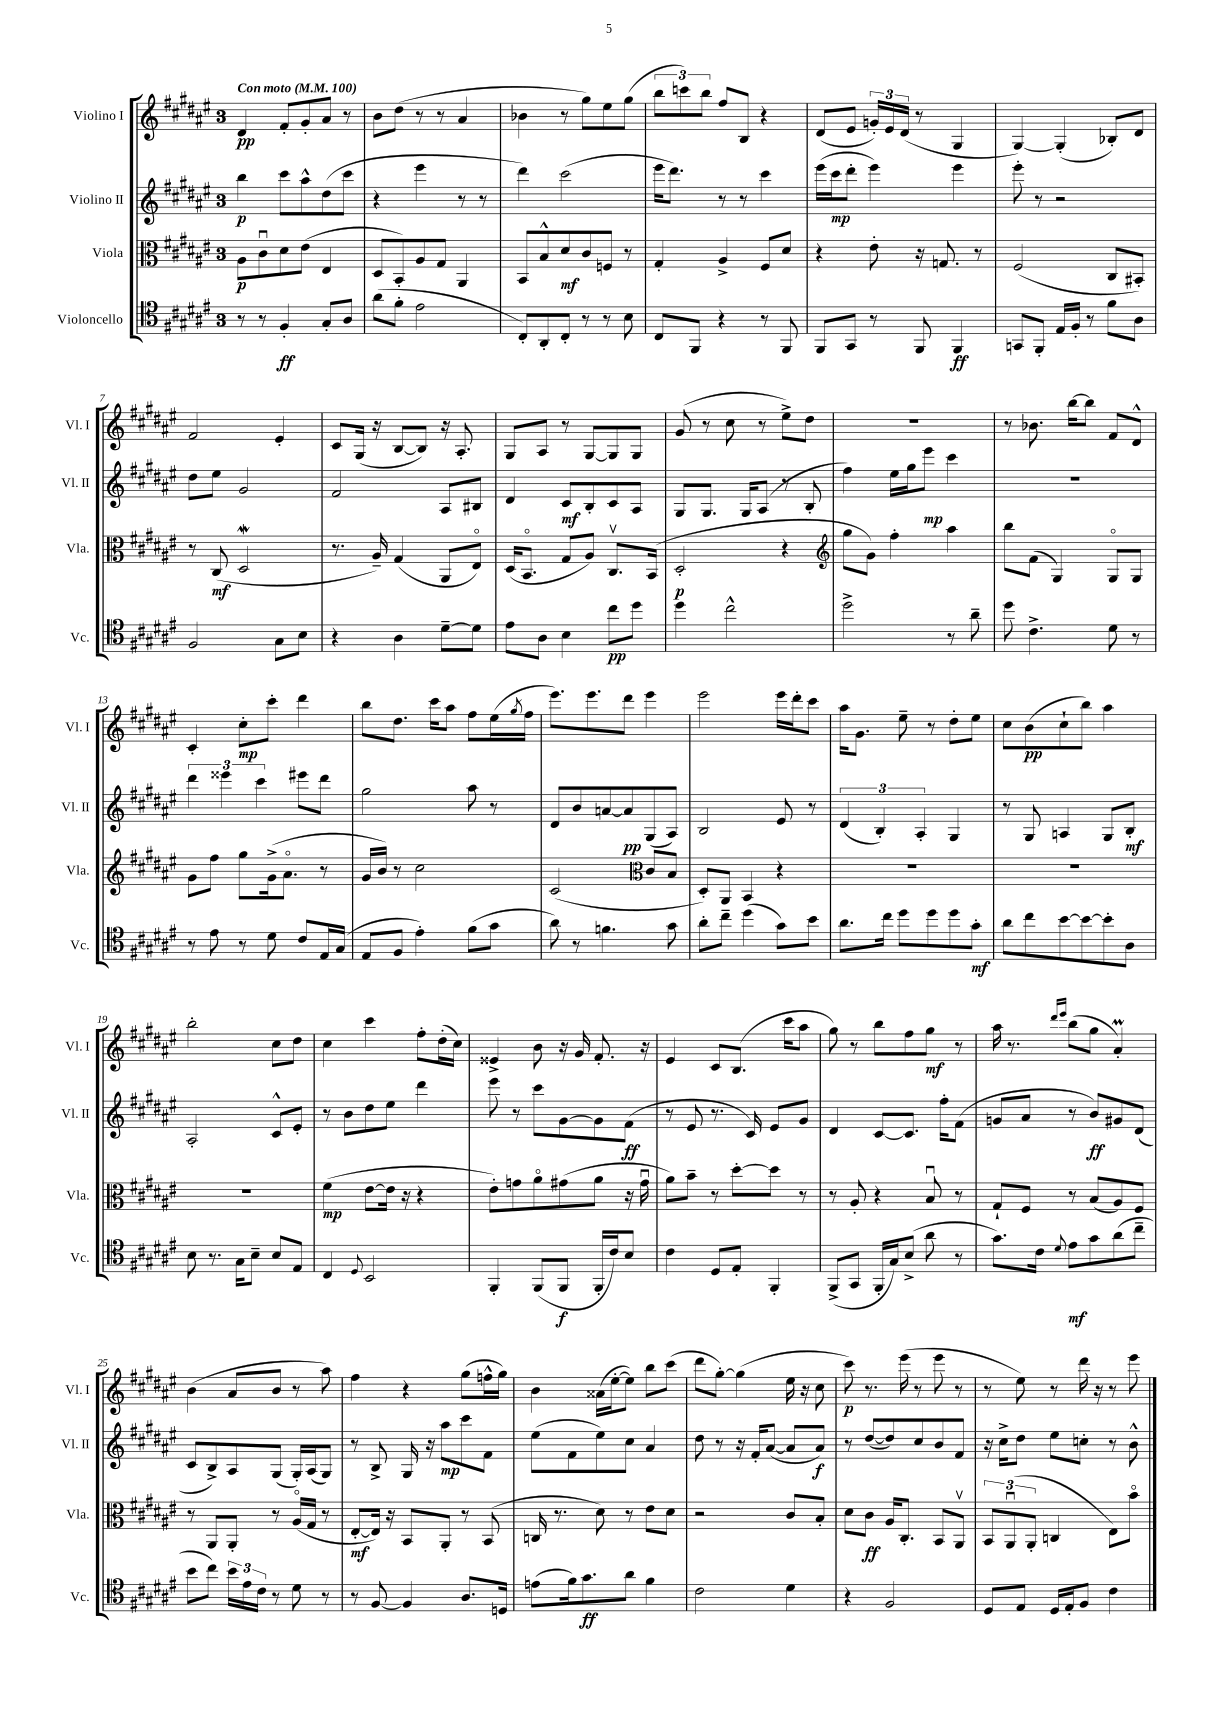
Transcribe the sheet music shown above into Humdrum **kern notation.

**kern	**kern	**kern	**kern
*staff4	*staff3	*staff2	*staff1
*clefC4	*clefC3	*clefG2	*clefG2
*k[f#c#g#d#a#e#]	*k[f#c#g#d#a#e#]	*k[f#c#g#d#a#e#]	*k[f#c#g#d#a#e#]
*M3/4	*M3/4	*M3/4	*M3/4
*MM100	*MM100	*MM100	*MM100
8r	8A#\L	4bb\	4d#/
8r	8c#u\	.	.
4F#'/	8d#\	8ccc#\L	8f#'/L
.	(8e#\J	8aa#^^\	8g#'/
8G#'/L	4E#/	(8dd#\	8a#/J
8A#/J	.	8ccc#\J	8r
=	=	=	=
(8a#\L	8D#/L	4r	8b\L
8f#'\J	8BB'/)	.	(8dd#\J
2e#\	8A#/	4eee#\	8r
.	8G#/J	.	8r
.	4AA#/	8r	4a#/
.	.	8r	.
=	=	=	=
8C#'/L)	8BB/L	4ddd#\)	4b-\
8AA#'/	8B^^/	.	.
8C#'/J	8d#/	(2ccc#\	8r
8r	8c#/	.	8gg#\L)
8r	8F/J	.	8ee#\
8B\	8r	.	(8gg#\J
=	=	=	=
8C#/L	4G#'/	16eee#\LK	12bb\L
.	.	8.ddd#\J)	.
.	.	.	12ccc\)
8FF#/J	.	.	.
.	.	.	12bb\J
4r	4A#^/	8r	8ff#/L
.	.	8r	8B/J
8r	8F#/L	4ccc#\	4r
8FF#/	8d#/J	.	.
=	=	=	=
8FF#/L	4r	(16eee#\LL	(8d#/L
.	.	16ccc#\J	.
8GG#/J	.	8ddd#'\J	8e#/J
8r	8e#'\	4eee#\)	24g'/LL)
.	.	.	24e#/
.	.	.	(24d#/JJ
8FF#/	16r	.	8r
.	8.G/	.	.
4FF#/	.	4eee#\	4G#/
.	8r	.	.
=	=	=	=
8GG/L	(2F#/	8eee#'\	[4G#/)
8FF#'/J	.	8r	.
16E#/LL	.	2r	(4G#'/]
16F#'/JJ	.	.	.
8r	.	.	.
8f#\L	8C#/L	.	8B-'/L)
8A#\J	8BB#'/J)	.	8d#/J
=	=	=	=
2F#/	8r	8dd#\L	2f#/
.	(8C#/	8ee#\J	.
.	2D#/	2g#/	.
8G#\L	.	.	4e#'/
8B\J	.	.	.
=	=	=	=
4r	8.r	2f#/	8c#/L
.	.	.	(16G#/Jk
.	16A#~/)	.	16r
4A#\	(4G#/	.	[8B/L
.	.	.	8B/]J)
[8d#~\L	8AA#/L	8A#/L	16r
.	.	.	8.A#'/
8d#\]J	8E#o/J)	8B#/J	.
=	=	=	=
8e#\L	(16D#/LK	4d#/	8G#/L
.	8.BBo/J	.	.
8A#\J	.	.	8A#/J
4B\	8G#/L	8c#/L	8r
.	8A#/J)	8B'/	[8G#/L
8cc#\L	8.C#v/L	8c#/	8G#/]
8dd#\J	.	8A#/J	8G#/J
.	(16BB/Jk	.	.
=	=	=	=
4dd#\	2D#'/	8G#/L	(8g#/
.	.	8.G#/J	8r
2cc#^^\	.	.	8cc#\
.	.	16G#/LK	.
.	.	(8A#/J	8r
.	4r	8r	8ee#^\L)
.	.	8B'/	8dd#\J
=	=	=	=
*	*clefG2	*	*
2dd#^\	8gg#\L	4ff#\)	2.r
.	8g#\J)	.	.
.	4ff#'\	16ee#\LL	.
.	.	16gg#\J	.
.	.	8eee#\J	.
8r	4aa#\	4ccc#\	.
8a#~\	.	.	.
=	=	=	=
8dd#\	8bb\L	2.r	8r
4.c#^\	(8f#\J	.	8.b-\
.	4G#/)	.	.
.	.	.	[16bb\LK
.	.	.	8bb\]J
8d#\	8G#o/L	.	8f#/L
8r	8G#/J	.	8d#^^/J
=	=	=	=
8r	8g#\L	6ddd#\	4c#'/
8e#\	8ff#\J	.	.
.	.	6eee##\	.
8r	8gg#\L	.	8cc#'\L
.	.	6ccc#\	.
8d#\	(16g#^\k	.	8ccc#'\J
.	8.a#o\J	.	.
8c#/L	.	8eee#\L	4ddd#\
16E#/L	8r	8ddd#\J	.
(16G#/JJ	.	.	.
=	=	=	=
8E#/L	16g#/LL	2gg#\	8bb\L
.	16b/JJ)	.	.
8F#/J	8r	.	8.dd#\J
4e#'\)	2cc#\	.	.
.	.	.	16ccc#\LK
.	.	.	8aa#\J
(8f#\L	.	8aa#\	8ff#\L
8g#\J	.	8r	(16ee#\L
.	.	.	8qgg#/
.	.	.	16ff#\JJ
=	=	=	=
8a#\)	(2c#/	8d#/L	8.eee#\L)
8r	.	8b/	.
.	.	.	8.eee#\
4.f\	.	[8a/	.
.	.	8a/]	8ddd#\J
*	*clefC3	*	*
.	8c#/L	(8G#/	4eee#\
8g#\	8B/J	8A#/J)	.
=	=	=	=
8a#'\L	8D#'/L)	2B/	2eee#\
8cc#~\J	8AA#/J	.	.
(4dd#\	4BB/	.	.
8g#\L)	4r	8e#/	16eee#\LL
.	.	.	16ddd#'\J
8b\J	.	8r	8ccc#\J
=	=	=	=
8.a#\L	2.r	(6d#/	16aa#\LK
.	.	.	8.g#\J
.	.	6B'/)	.
16cc#\Jk	.	.	.
8dd#\L	.	.	8ee#~\
.	.	6A#'/	.
8dd#\	.	.	8r
8dd#\	.	4G#/	8dd#'\L
8g#'\J	.	.	8ee#\J
=	=	=	=
8a#\L	2.r	8r	8cc#\L
8cc#\	.	8G#/	(8b\
[8b\	.	4A/	8cc#`\
8b\_	.	.	8bb\J)
8b'\]	.	8G#/L	4aa#\
8A#\J	.	8B'/J	.
=	=	=	=
8B\	2.r	2A#'/	2bb'\
8.r	.	.	.
16G#\LK	.	.	.
8B~\J	.	.	.
8B/L	.	8c#^^/L	8cc#\L
8E#/J	.	8e#'/J	8dd#\J
=	=	=	=
4C#/	(4f#\	8r	4cc#\
.	.	8b\L	.
8qqD#/	.	.	.
2BB/	[8e#\L	8dd#\	4ccc#\
.	16e#\]Jk	8ee#\J	.
.	16r	.	.
.	4r	4ddd#\	8ff#'\L
.	.	.	(16dd#'\L
.	.	.	16cc#\JJ)
=	=	=	=
4FF#'/	8e#'\L)	8eee#\	4e##^/
.	8g\	8r	.
(8FF#/L	8a#o\	8ccc#\L	8b\
8FF#/J	(8g#\	[8g#\	16r
.	.	.	16g#/
16FF#'/LL	8a#\J	8g#\]	8.f#'/
16c#/J)	.	.	.
8B/J	16r	(8f#\J	.
.	16g#u\	.	16r
=	=	=	=
4c#\	8a#\L)	8r	4e#/
.	8b~\J	8e#/	.
8D#/L	8r	8.r	8c#/L
8E#'/J	[8dd#'\L	.	(8.B/J
.	.	16c#/)	.
4FF#'/	8dd#\]J	8e#/L	.
.	.	.	16ccc#\LK
.	8r	8g#/J	8aa#\J
=	=	=	=
(8FF#^/L	8r	4d#/	8gg#\)
8GG#/J	8A#'/	.	8r
16FF#'/LL	4r	[8c#/L	8bb\L
16G#/J)	.	.	.
(8B^/J	.	8.c#/]J	8ff#\
8a#\	8Bu/	.	8gg#\J
.	.	16ff#'\LK	.
8r	8r	(8f#\J	8r
=	=	=	=
8.g#\L)	8G#`/L	8g/L	16aa#\
.	.	.	8.r
.	8F#/J	8a#/J	.
16c#\Jk	.	.	.
.	.	.	16qqddd#/LL
8qqd#/	.	.	16qqeee#/JJ
8e#\L	8r	8r	(8bb\L
8g#\	(8B/L	8b/L)	8gg#\J
(8a#\	8A#/)	8g#/	4a#'/)
8cc#~\J	8F#/J	(8d#/J	.
=	=	=	=
8b\L	8r	8c#/L	(4b\
8cc#\J)	8AA#/L	8B^/)	.
24b\LL	8AA#'/J	8A#/	8a#/L
24e#\	.	.	.
24c#\JJ	.	.	.
8r	8r	(8G#/J	8b/J
8d#\	(16A#o/LL	16G#'/LL)	8r
.	16G#/JJ	(16A#/J	.
8r	8r	8G#/J)	8aa#\)
=	=	=	=
8r	[8E#'/L	8r	4ff#\
[8F#/	16E#/]Jk)	8B^/	.
.	16r	.	.
4F#/]	8BB/L	16G#/	4r
.	.	16r	.
.	8AA#'/J	8aa#\L	.
8.A#/L	8r	8ccc#\	(8gg#\L
.	(8BB/	8f#\J	16ff^^\L
16D/Jk	.	.	16gg#\JJ)
=	=	=	=
(8e\L	16C/	(8ee#\L	4b\
.	8.r	.	.
16f#\k)	.	8f#\	.
8.g#\	.	.	.
.	8d#\)	8ee#\)	(16a##\LL
.	.	.	[16ee#'\J
8a#\J	8r	8cc#\J	8ee#\]J)
4f#\	8e#\L	4a#/	8bb\L
.	8d#\J	.	(8ccc#\J
=	=	=	=
2c#\	2r	8dd#\	8ddd#\L
.	.	8r	[8gg#'\J)
.	.	16r	(4gg#\]
.	.	16f#'/LK	.
.	.	([8a#/J	.
4d#\	8c#/L	8a#/]L	16ee#\
.	.	.	16r
.	8B'/J	8a#/J)	8cc#\
=	=	=	=
4r	8d#\L	8r	8ccc#\)
.	8c#\J	([8dd#/L	8.r
2F#/	16A#/LK	8dd#/])	.
.	8.C#'/J	.	(16eee#\
.	.	8cc#/	8r
.	8BB/L	8b/	8eee#\
.	8AA#v/J	8f#/J	8r
=	=	=	=
8D#/L	12BB/L	16r	8r
.	.	16cc#^\LK	.
.	(12AA#u/	.	.
8E#/J	.	8dd#\J	8ee#\)
.	12AA#'/J	.	.
16D#/LL	4C/	8ee#\L	8r
16E#'/J	.	.	.
8F#/J	.	8cc'\J	16ddd#\
.	.	.	16r
4c#\	8E#\L)	8r	8r
.	8bo\J	8b^^\	8eee#\
==	==	==	==
*-	*-	*-	*-
